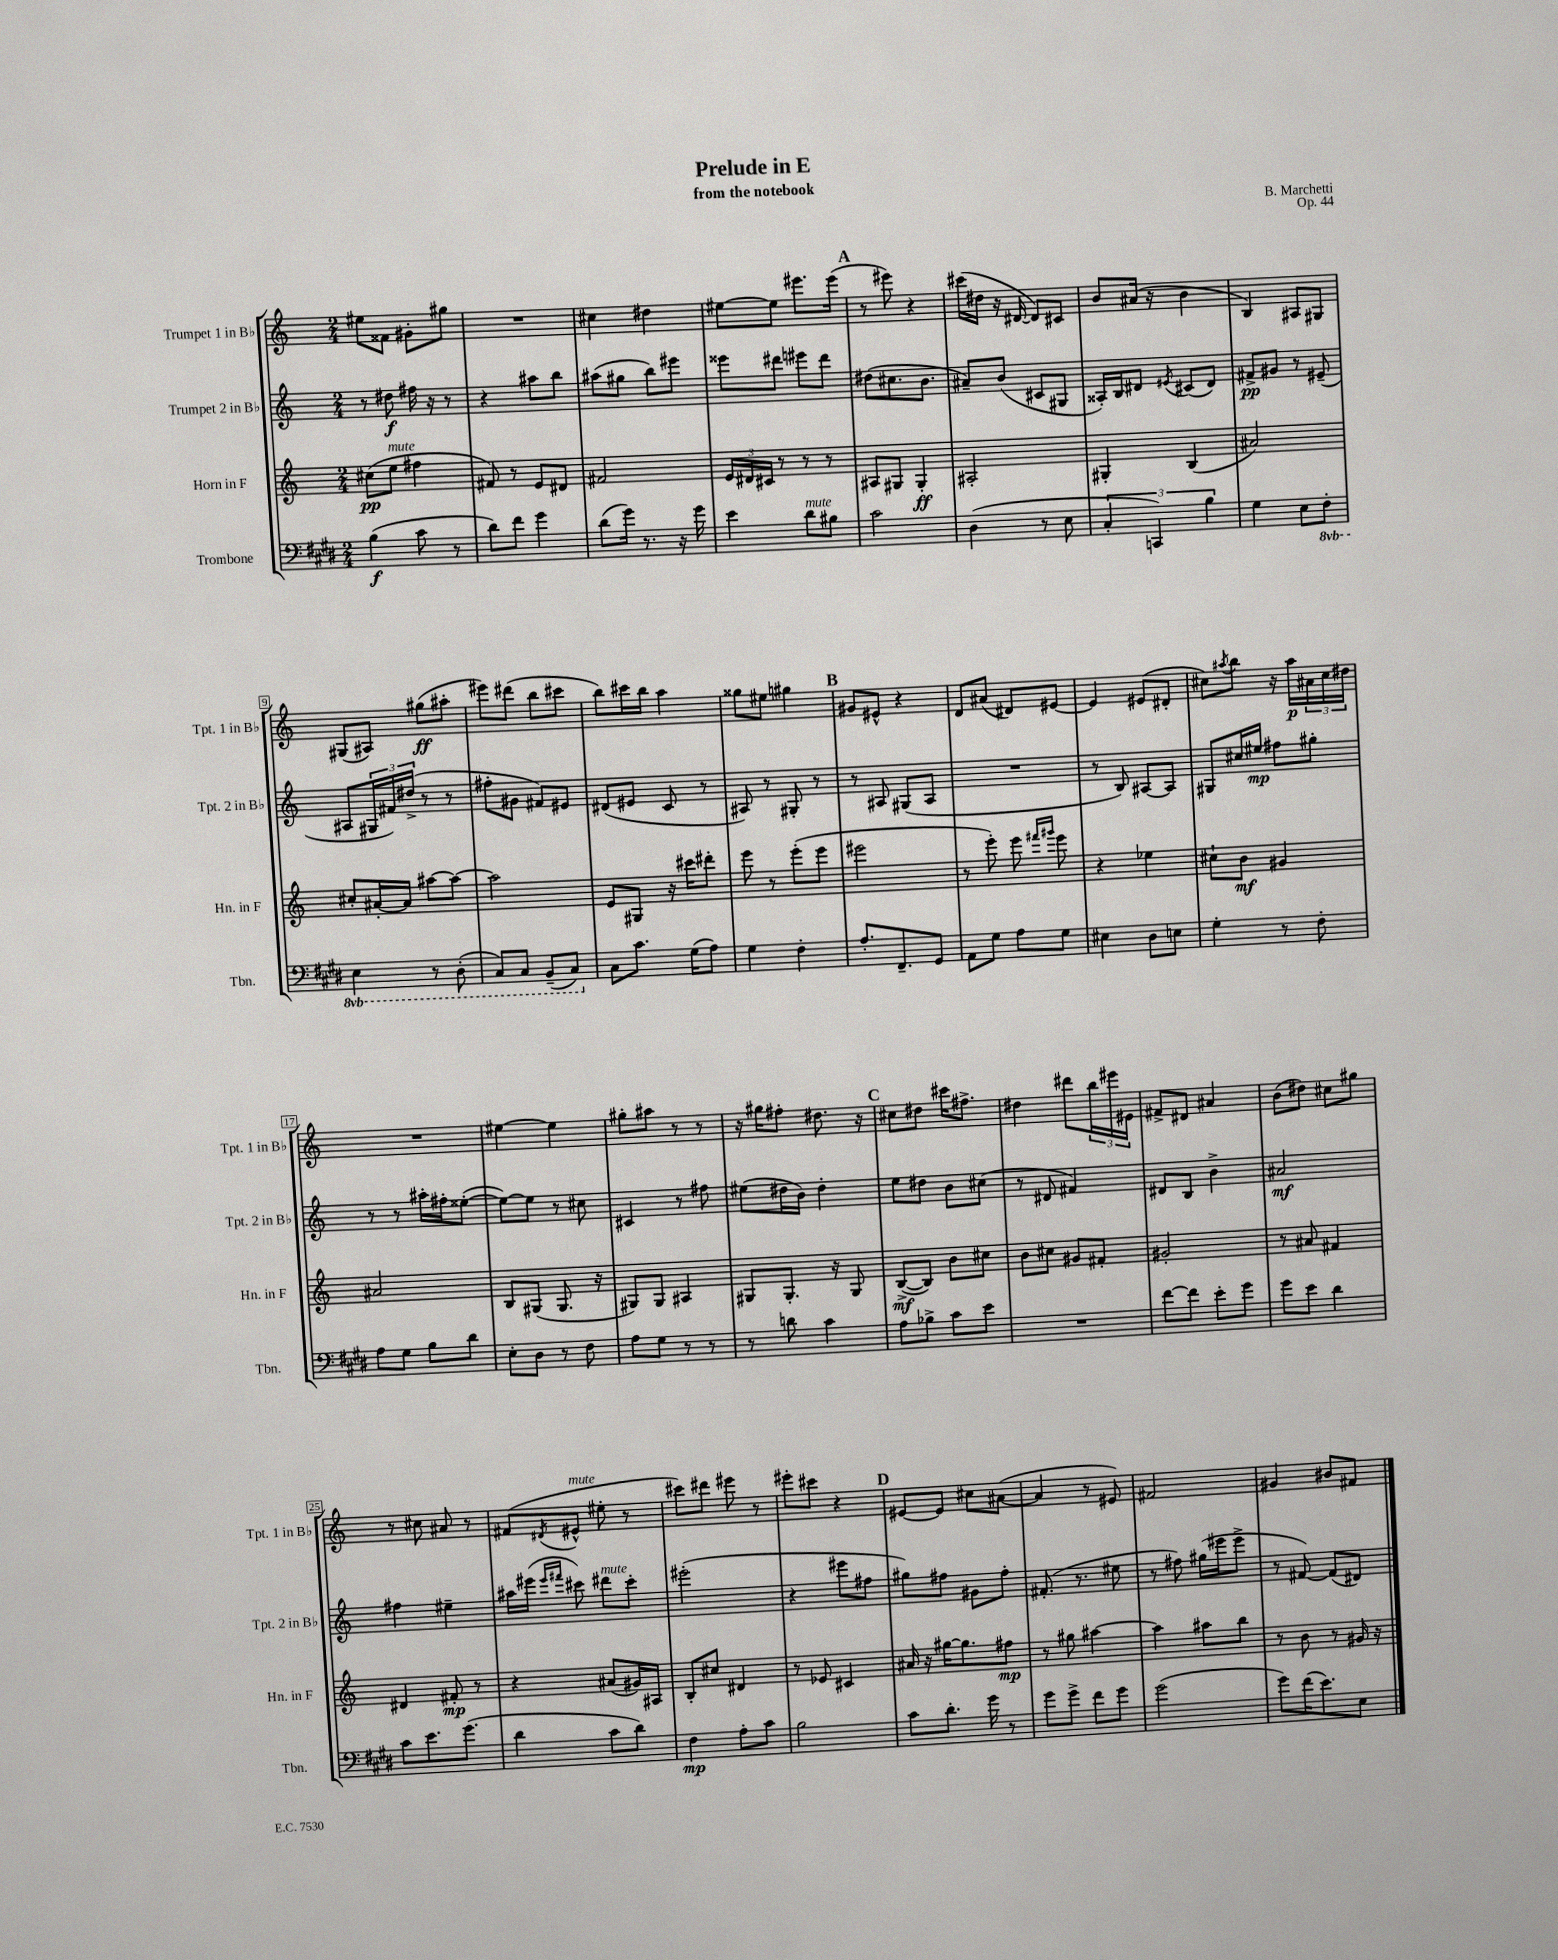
\header { title = "Prelude in E" composer = "B. Marchetti" subtitle = "from the notebook" opus = "Op. 44" }
<<
\new StaffGroup <<
\new Staff = "s0" \with { instrumentName = "Trumpet 1 in Bb" shortInstrumentName = "Tpt. 1 in Bb" } {
    \clef treble \key c \major \numericTimeSignature \time 2/4
    eis''8 fisis'8 gis'8-. gis''8 |
    R2 |
    cis''4 dis''4 |
    eis''8~ eis''8 eis'''8. eis'''16( |
    \mark \markup { \bold "A" } r8 eis'''8) r4 |
    cis'''16( dis''16 r16 dis'16~ dis'8) cis'8 |
    b'8 ais'16( r16 b'4 |
    b4) ais8 gis8 |
    gis8( ais8) gis''8\ff( ais''8-. |
    eis'''8) dis'''8( b''8 cis'''8 |
    b''8) cis'''16 b''16 a''4 |
    gisis''8 eis''8 gis''4 |
    \mark \markup { \bold "B" } gis'8 eis'8-^ r4 |
    d'8 ais'8( dis'8) eis'8~ |
    eis'4 eis'8( dis'8-. |
    cis''8) \acciaccatura { ais''8 } b''8 r16 ais''16\p \tuplet 3/2 { ais'16 cis''16 dis''16 } |
    R2 |
    eis''4~ eis''4 |
    gis''8-. ais''8 r8 r8 |
    r16 gis''16 fis''8-. dis''8. r16 |
    \mark \markup { \bold "C" } cis''8 dis''8 cis'''16 fis''8.-> |
    dis''4 dis'''8 \tuplet 3/2 { b''16 eis'''16 eis'16 } |
    fis'8-> dis'8 ais'4 |
    b'8( dis''8) cis''8 gis''8 |
    r8 cis''8 ais'8 r8 |
    fis'8( \acciaccatura { dis'8 } eis'8-^^\markup { \italic "mute" } eis''8-. r8 |
    cis'''8) dis'''8 eis'''8 r8 |
    eis'''8-. cis'''8 r4 |
    \mark \markup { \bold "D" } eis'8~ eis'8 cis''8 ais'8~( |
    ais'4 r8 eis'8) |
    fis'2 |
    gis'4 bis'8 fis'8 \bar "|." |
}
\new Staff = "s1" \with { instrumentName = "Trumpet 2 in Bb" shortInstrumentName = "Tpt. 2 in Bb" } {
    \clef treble \key c \major \numericTimeSignature \time 2/4
    r8 dis''8\f fis''16 r16 r8 |
    r4 ais''8 b''8 |
    ais''8( gis''8 b''8) eis'''8 |
    eisis'''8 dis'''8 eis'''8 dis'''8 |
    \mark \markup { \bold "A" } dis''8( cis''8. b'8. |
    ais'8--) b'8( cis'8 gis8 |
    aisis16-.) b16 dis'8 \acciaccatura { eis'8 } cis'8( dis'8) |
    fis'8->\pp gis'8 r8 eis'8--( |
    ais8 \tuplet 3/2 { gis16 fis'16) dis''16->( } r8 r8 |
    fis''8-. gis'8 fis'8) eis'8 |
    dis'8( eis'8 c'8 r8 |
    ais8) r8 gis8-. r8 |
    \mark \markup { \bold "B" } r8 ais8 gis8( ais8 |
    R2 |
    r8 b8) ais8~ ais8 |
    gis8 cis''16 eis''16\mp fis''8 gis''8-. |
    r8 r8 ais''16-. fis''16-. eisis''8~-.( |
    eisis''8~) eisis''8 r8 cis''8 |
    cis'4 r8 fis''8 |
    eis''8( dis''16 b'16) dis''4-. |
    \mark \markup { \bold "C" } e''8 dis''8 b'8 cis''8( |
    r8 dis'8 fis'4) |
    dis'8 b8 b'4-> |
    ais'2\mf |
    fis''4 eis''4-- |
    ais''16 eis'''16( \grace { eis'''16 fis'''16 } cis'''8) dis'''8^\markup { \italic "mute" } cis'''8-. |
    eis'''2-.( |
    r4 eis'''8 fis''8 |
    \mark \markup { \bold "D" } gis''8) fis''8 gis'8 fis''8-. |
    fis'8.-.( r8. eis''8 |
    r8 fis''8) gis''16( eis'''16 eis'''8-> |
    r8 fis'8~) fis'8( dis'8) \bar "|." |
}
\new Staff = "s2" \with { instrumentName = "Horn in F" shortInstrumentName = "Hn. in F" } {
    \clef treble \key c \major \numericTimeSignature \time 2/4
    cis''8\pp( e''8^\markup { \italic "mute" } fis''4 |
    fis'8) r8 e'8 dis'8 |
    fis'2 |
    \tuplet 3/2 { e'16 dis'16 cis'16 } r8 r8 r8 |
    \mark \markup { \bold "A" } ais8 gis8 gis4-.\ff |
    ais2-. |
    gis4-. b4( |
    ais'2) |
    cis''8-. ais'16~-. ais'16 ais''8~ ais''8~ |
    ais''2 |
    e'8 gis8 r16 cis'''16 dis'''8-. |
    e'''8 r8 e'''8-.( e'''8 |
    \mark \markup { \bold "B" } eis'''2 |
    r8 e'''8-.) e'''8 \grace { fis'''16 gis'''16 } e'''8 |
    r4 ees''4 |
    cis''8-! b'8\mf gis'4 |
    ais'2 |
    b8 gis8( gis8. r16 |
    gis8) gis8 ais4 |
    gis8 gis8.-. r16 gis8 |
    \mark \markup { \bold "C" } b8~->\mf( b8) b'8 cis''8 |
    b'8 cis''8 gis'8 fis'8-. |
    gis'2-. |
    r8 ais'8 fis'4 |
    dis'4 fis'8-.\mp r8 |
    r4 ais'8( gis'16) ais16 |
    b8-. cis''8 dis'4 |
    r8 ees'8 cis'4 |
    \mark \markup { \bold "D" } ais'16 r16 gis''16~ gis''8. fis''8\mp |
    r8 gis''8 ais''4~ |
    ais''4 ais''8 b''8 |
    r8 b'8 r8 gis'16 r16 \bar "|." |
}
\new Staff = "s3" \with { instrumentName = "Trombone" shortInstrumentName = "Tbn." } {
    \clef bass \key e \major \numericTimeSignature \time 2/4 \set Staff.ottavationMarkups = #ottavation-simple-ordinals
    b4\f( cis'8 r8 |
    dis'8) fis'8 gis'4 |
    dis'8( gis'16) r8. r16 gis'16 |
    e'4 dis'8^\markup { \italic "mute" } bis8 |
    \mark \markup { \bold "A" } cis'2 |
    dis4( r8 e8 |
    \tuplet 3/2 { cis4-. c,4) b4 } |
    gis4 e8 \ottava #-1 fis,8-. |
    e,4 r8 dis,8-.( |
    cis,8) cis,8 b,,8--( cis,8) \ottava #0 |
    cis8 cis'8. gis16( a8) |
    gis4 fis4-. |
    \mark \markup { \bold "B" } a8.-. fis,8.-- gis,8 |
    a,8 gis8 a8 gis8 |
    eis4 dis8 e8 |
    gis4-. r8 fis8-. |
    a8 gis8 b8 dis'8 |
    e8-. dis8 r8 fis8 |
    a8 gis8 r8 r8 |
    r8 d'8 cis'4 |
    \mark \markup { \bold "C" } a8 bes8-> cis'8 e'8 |
    R2 |
    fis'8~ fis'8 e'8-. gis'8 |
    gis'8 e'8 dis'4 |
    cis'8 e'8. gis'8.( |
    dis'4 cis'8 dis'8) |
    fis4\mp a8-. cis'8 |
    b2 |
    \mark \markup { \bold "D" } cis'8 dis'8.-. gis'16 r8 |
    gis'8 gis'8-> fis'8 gis'8 |
    gis'2( |
    gis'8) fis'16( e'8.) e8 \bar "|." |
}
>>
>>
\layout { \context { \Score \override BarNumber.stencil = #(make-stencil-boxer 0.1 0.3 ly:text-interface::print) } }
